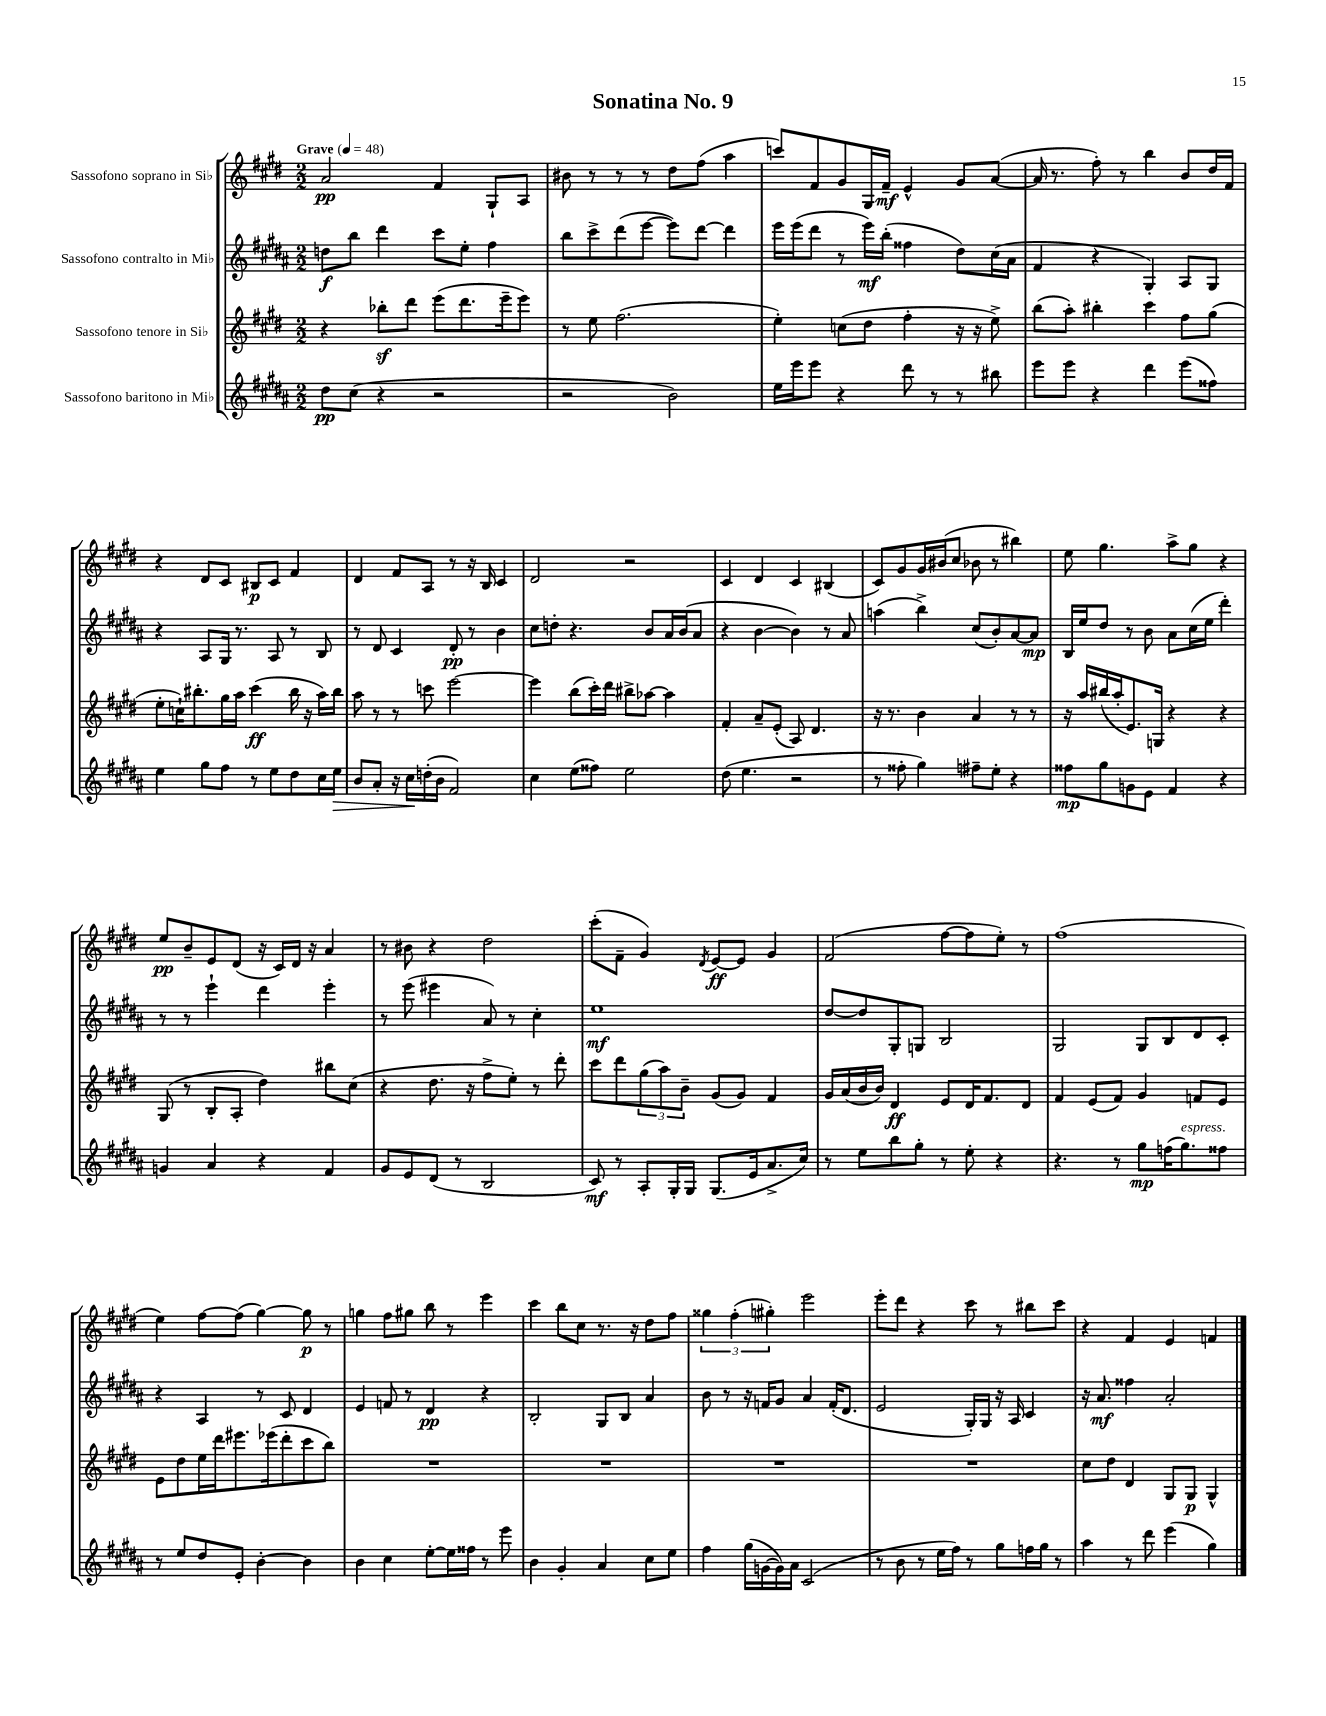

**kern	**dynam	**kern	**dynam	**kern	**dynam	**kern	**dynam
*part4	*part4	*part3	*part3	*part2	*part2	*part1	*part1
*staff4	*staff4	*staff3	*staff3	*staff2	*staff2	*staff1	*staff1
*I"Sassofono baritono in Mi♭	*	*I"Sassofono tenore in Si♭	*	*I"Sassofono contralto in Mi♭	*	*I"Sassofono soprano in Si♭	*
*clefG2	*	*clefG2	*	*clefG2	*	*clefG2	*
*k[f#c#g#d#a#]	*	*k[f#c#g#d#]	*	*k[f#c#g#d#a#]	*	*k[f#c#g#d#]	*
*M2/2	*	*M2/2	*	*M2/2	*	*M2/2	*
*MM48	*	*MM48	*	*MM48	*	*MM48	*
=1	=1	=1	=1	=1	=1	=1	=1
!	!	!	!	!	!	!LO:TX:a:B:t=Grave	!
8dd#\L	pp	4r	.	8ddn\L	f	2a/	pp
(8cc#\J	.	.	.	8bb\J	.	.	.
4r	.	8bb-Xz'\L	.	4ddd#\	.	.	.
.	.	8ddd#\J	.	.	.	.	.
2r	.	(8eee\L	.	8ccc#\L	.	4f#/	.
.	.	8.ddd#\	.	8ee'\J	.	.	.
.	.	.	.	4ff#\	.	8G#`/L	.
.	.	16eee~\k	.	.	.	.	.
.	.	8eee\J)	.	.	.	8A/J	.
=2	=2	=2	=2	=2	=2	=2	=2
2r	.	8r	.	8bb\L	.	8b#X\	.
.	.	8ee\	.	8ccc#^\	.	8r	.
.	.	(2.ff#\	.	(8ddd#\	.	8r	.
.	.	.	.	[8eee\J	.	8r	.
2b\)	.	.	.	8eee\L])	.	8dd#\L	.
.	.	.	.	[8ddd#\J	.	(8ff#\J	.
.	.	.	.	4ddd#\]	.	4aa\	.
=3	=3	=3	=3	=3	=3	=3	=3
16ee\LL	.	4ee'\)	.	16eee\LL	.	8cccn/L)	.
16eee\J	.	.	.	(16eee\J	.	.	.
8eee\J	.	.	.	8ddd#\J	.	8f#/	.
4r	.	(8ccn\L	.	8r	.	8g#/	.
.	.	8dd#\J	.	16eee\LL)	mf	16G#/L	.
.	.	.	.	(16bb'\JJ	.	16f#~/JJ	mf
8ddd#\	.	4ff#'\	.	4ff##X\	.	4e^^/	.
8r	.	.	.	.	.	.	.
8r	.	16r	.	8dd#\L)	.	8g#/L	.
.	.	16r	.	.	.	.	.
8bb#X\	.	8ee^\)	.	(16cc#\L	.	([8a/J	.
.	.	.	.	16a#\JJ	.	.	.
=4	=4	=4	=4	=4	=4	=4	=4
8eee\L	.	(8bb\L	.	4f#/	.	16a/]	.
.	.	.	.	.	.	8.r	.
8eee\J	.	8aa'\J)	.	.	.	.	.
4r	.	4bb#X'\	.	4r	.	8ff#'\)	.
.	.	.	.	.	.	8r	.
4ddd#\	.	4ccc#\	.	4G#'/)	.	4bb\	.
(8eee\L	.	8ff#\L	.	8A#/L	.	8b/L	.
8ff##X\J)	.	(8gg#\J	.	8G#/J	.	16dd#/L	.
.	.	.	.	.	.	16f#/JJ	.
!!LO:LB:g=z
=5	=5	=5	=5	=5	=5	=5	=5
4ee\	.	8ee'\L	.	4r	.	4r	.
.	.	16ccn`\K)	.	.	.	.	.
.	.	8.bb#X'\	.	.	.	.	.
8gg#\L	.	.	.	8A#/L	.	8d#/L	.
8ff#\J	.	16gg#\L	.	16G#/Jk	.	8c#/J	.
.	.	16aa\JJ	.	8.r	.	.	.
8r	.	(4ccc#\	ff	.	.	8B#X/L	p
8ee\L	.	.	.	8A#/	.	8c#/J	.
8dd#\	.	16bb#\	.	8r	.	4f#/	.
.	.	16r	.	.	.	.	.
16cc#\L	.	16aa\LL)	.	8B/	.	.	.
!	!LO:HP:b	!	!	!	!	!	!
16ee\JJ	>	16bb#\JJ	.	.	.	.	.
=6	=6	=6	=6	=6	=6	=6	=6
8b/L	.	8aa\	.	8r	.	4d#/	.
8a#'/J	.	8r	.	8d#/	.	.	.
16r	.	8r	.	4c#/	.	8f#/L	.
16cc#\LL	.	.	.	.	.	.	.
(16ddn'\	]	8cccn\	.	.	.	8A/J	.
16b\JJ	.	.	.	.	.	.	.
2f#/)	.	[2eee\	.	8d#'/	pp	8r	.
.	.	.	.	8r	.	16r	.
.	.	.	.	.	.	16B/	.
.	.	.	.	4b\	.	4c#/	.
=7	=7	=7	=7	=7	=7	=7	=7
4cc#\	.	4eee\]	.	8cc#\L	.	2d#/	.
.	.	.	.	8ddn'\J	.	.	.
(8ee\L	.	(8bb\L	.	4.r	.	.	.
8ff##X\J)	.	16ccc#'\L)	.	.	.	.	.
.	.	16ddd#\JJ	.	.	.	.	.
2ee\	.	8bb#X^\L	.	.	.	2r	.
.	.	[8aa-X\J	.	8b/L	.	.	.
.	.	4aa-\]	.	16a#/L	.	.	.
.	.	.	.	(16b/J	.	.	.
.	.	.	.	8a#/J	.	.	.
=8	=8	=8	=8	=8	=8	=8	=8
(8dd#\	.	4f#'/	.	4r	.	4c#/	.
4.ee\	.	.	.	.	.	.	.
.	.	8a~/L	.	[4b\	.	4d#/	.
.	.	(8e'/J	.	.	.	.	.
2r	.	8A/)	.	4b\])	.	4c#/	.
.	.	4.d#/	.	.	.	.	.
.	.	.	.	8r	.	(4B#X/	.
.	.	.	.	8a#/	.	.	.
=9	=9	=9	=9	=9	=9	=9	=9
8r	.	16r	.	(4aan\	.	8c#/L)	.
.	.	8.r	.	.	.	.	.
8ff##X'\	.	.	.	.	.	8g#/	.
4gg#\)	.	4b\	.	4bb^\)	.	16g#/L	.
.	.	.	.	.	.	(16b#X/J	.
.	.	.	.	.	.	8cc#/J	.
8ff#X~\L	.	4a/	.	(8cc#/L	.	8b-X\	.
8ee'\J	.	.	.	8b'/)	.	8r	.
4r	.	8r	.	[8a#/	.	4bb#X\)	.
.	.	8r	.	8a#/J]	mp	.	.
=10	=10	=10	=10	=10	=10	=10	=10
8ff##X\L	mp	16r	.	16B/LL	.	8ee\	.
.	.	16aa/LL	.	16ee/J	.	.	.
8gg#\	.	(16bb#X/	.	8dd#/J	.	4.gg#\	.
.	.	16aa'/J	.	.	.	.	.
8gn\	.	8.e/)	.	8r	.	.	.
8e\J	.	.	.	8b\	.	.	.
.	.	16Gn/Jk	.	.	.	.	.
4f#/	.	4r	.	8a#\L	.	8aa^\L	.
.	.	.	.	(16cc#\L	.	8gg#\J	.
.	.	.	.	16ee\JJ	.	.	.
4r	.	4r	.	4ddd#'\)	.	4r	.
!!LO:LB:g=z
=11	=11	=11	=11	=11	=11	=11	=11
4gn/	.	(8G#/	.	8r	.	8ee/L	pp
.	.	8r	.	8r	.	8b~/	.
4a#/	.	8B'/L	.	4eee`\	.	8e/	.
.	.	8A'/J	.	.	.	(8d#/J	.
4r	.	4dd#\)	.	4ddd#\	.	16r	.
.	.	.	.	.	.	16c#/LL)	.
.	.	.	.	.	.	16d#/JJ	.
.	.	.	.	.	.	16r	.
4f#/	.	8bb#X\L	.	4eee'\	.	4a/	.
.	.	(8cc#\J	.	.	.	.	.
=12	=12	=12	=12	=12	=12	=12	=12
8g#/L	.	4r	.	8r	.	8r	.
8e/	.	.	.	(8eee\	.	8b#X\	.
(8d#/J	.	8.dd#\	.	4eee#X\	.	4r	.
8r	.	.	.	.	.	.	.
.	.	16r	.	.	.	.	.
2B/	.	8ff#^\L	.	8a#/)	.	2dd#\	.
.	.	8ee'\J)	.	8r	.	.	.
.	.	8r	.	4cc#'\	.	.	.
.	.	8ddd#'\	.	.	.	.	.
=13	=13	=13	=13	=13	=13	=13	=13
8c#/)	mf	8ccc#\L	.	1ee	mf	(8ccc#'\L	.
8r	.	8ddd#\	.	.	.	8f#~\J	.
8A#'/L	.	(12gg#\	.	.	.	4g#/)	.
.	.	12aa\)	.	.	.	.	.
16G#'/L	.	.	.	.	.	.	.
.	.	12b~\J	.	.	.	.	.
16G#/JJ	.	.	.	.	.	.	.
.	.	.	.	.	.	8qd#/	.
(8.G#/L	.	(8g#/L	.	.	.	[8e/L	ff
.	.	8g#/J)	.	.	.	8e/J]	.
16e/k	.	.	.	.	.	.	.
8.a#^/	.	4f#/	.	.	.	4g#/	.
16cc#/Jk)	.	.	.	.	.	.	.
=14	=14	=14	=14	=14	=14	=14	=14
8r	.	16g#/LL	.	[8dd#/L	.	(2f#/	.
.	.	(16a/	.	.	.	.	.
8ee\L	.	16b/	.	8dd#/]	.	.	.
.	.	16b/JJ)	.	.	.	.	.
8bb\	.	4d#/	ff	8G#'/	.	.	.
8gg#'\J	.	.	.	8Gn/J	.	.	.
8r	.	8e/L	.	2B/	.	[8ff#\L	.
8ee'\	.	16d#/K	.	.	.	8ff#\]	.
.	.	8.f#/	.	.	.	.	.
4r	.	.	.	.	.	8ee'\J)	.
.	.	8d#/J	.	.	.	8r	.
=15	=15	=15	=15	=15	=15	=15	=15
4.r	.	4f#/	.	2G#/	.	(1ff#	.
.	.	(8e/L	.	.	.	.	.
8r	.	8f#/J)	.	.	.	.	.
8gg#\L	mp	4g#/	.	8G#/L	.	.	.
(16ffn\K	.	.	.	8B/	.	.	.
!LO:TX:a:i:t=espress.	!	!	!	!	!	!	!
8.gg#\)	.	.	.	.	.	.	.
.	.	8fn/L	.	8d#/	.	.	.
8ff##X\J	.	8e/J	.	8c#'/J	.	.	.
!!LO:LB:g=z
=16	=16	=16	=16	=16	=16	=16	=16
8r	.	8e\L	.	4r	.	4ee\)	.
8ee/L	.	8dd#\	.	.	.	.	.
8dd#/	.	16ee\L	.	4A#/	.	[8ff#\L	.
.	.	16ddd#\J	.	.	.	.	.
8e'/J	.	8.eee#X\	.	.	.	(8ff#\J]	.
[4b'\	.	.	.	8r	.	[4gg#\)	.
.	.	(16eee-X\k	.	.	.	.	.
.	.	8ddd#'\	.	8c#/	.	.	.
4b\]	.	8ccc#\	.	4d#/	.	8gg#\]	p
.	.	8bb\J)	.	.	.	8r	.
=17	=17	=17	=17	=17	=17	=17	=17
4b\	.	1r	.	4e/	.	4ggn\	.
4cc#\	.	.	.	8fn/	.	8ff#\L	.
.	.	.	.	8r	.	8gg#X\J	.
[8ee'\L	.	.	.	4d#/	pp	8bb\	.
16ee\L]	.	.	.	.	.	8r	.
16ff##X\JJ	.	.	.	.	.	.	.
8r	.	.	.	4r	.	4eee\	.
8eee\	.	.	.	.	.	.	.
=18	=18	=18	=18	=18	=18	=18	=18
4b\	.	1r	.	2B'/	.	4ccc#\	.
4g#'/	.	.	.	.	.	8bb\L	.
.	.	.	.	.	.	8cc#\J	.
4a#/	.	.	.	8G#/L	.	8.r	.
.	.	.	.	8B/J	.	.	.
.	.	.	.	.	.	16r	.
8cc#\L	.	.	.	4a#/	.	8dd#\L	.
8ee\J	.	.	.	.	.	8ff#\J	.
=19	=19	=19	=19	=19	=19	=19	=19
4ff#\	.	1r	.	8b\	.	6gg##X\	.
.	.	.	.	8r	.	.	.
.	.	.	.	.	.	(6ff#'\	.
(16gg#\LL	.	.	.	16r	.	.	.
[16gn\	.	.	.	16fn/KL	.	.	.
.	.	.	.	.	.	6gg#X'\)	.
16g\])	.	.	.	8g#/J	.	.	.
16a#\JJ	.	.	.	.	.	.	.
(2c#/	.	.	.	4a#/	.	2eee\	.
.	.	.	.	(16f'/KL	.	.	.
.	.	.	.	8.d#/J	.	.	.
=20	=20	=20	=20	=20	=20	=20	=20
8r	.	1r	.	2e/	.	8eee'\L	.
8b\	.	.	.	.	.	8ddd#\J	.
8r	.	.	.	.	.	4r	.
16ee\LL	.	.	.	.	.	.	.
16ff#\JJ)	.	.	.	.	.	.	.
8r	.	.	.	16G#'/LL)	.	8ccc#\	.
.	.	.	.	16G#/JJ	.	.	.
8gg#\L	.	.	.	16r	.	8r	.
.	.	.	.	16A#/	.	.	.
16ffn\L	.	.	.	4c#/	.	8bb#X\L	.
16gg#\JJ	.	.	.	.	.	.	.
8r	.	.	.	.	.	8ccc#\J	.
=21	=21	=21	=21	=21	=21	=21	=21
4aa#\	.	8cc#\L	.	16r	.	4r	.
.	.	.	.	8.a#/	mf	.	.
.	.	8dd#\J	.	.	.	.	.
8r	.	4d#/	.	4ff##X\	.	4f#/	.
8ddd#\	.	.	.	.	.	.	.
(4eee\	.	8G#/L	.	2a#'/	.	4e/	.
.	.	8G#/J	p	.	.	.	.
4gg#\)	.	4G#^^/	.	.	.	4fn/	.
==	==	==	==	==	==	==	==
*-	*-	*-	*-	*-	*-	*-	*-
